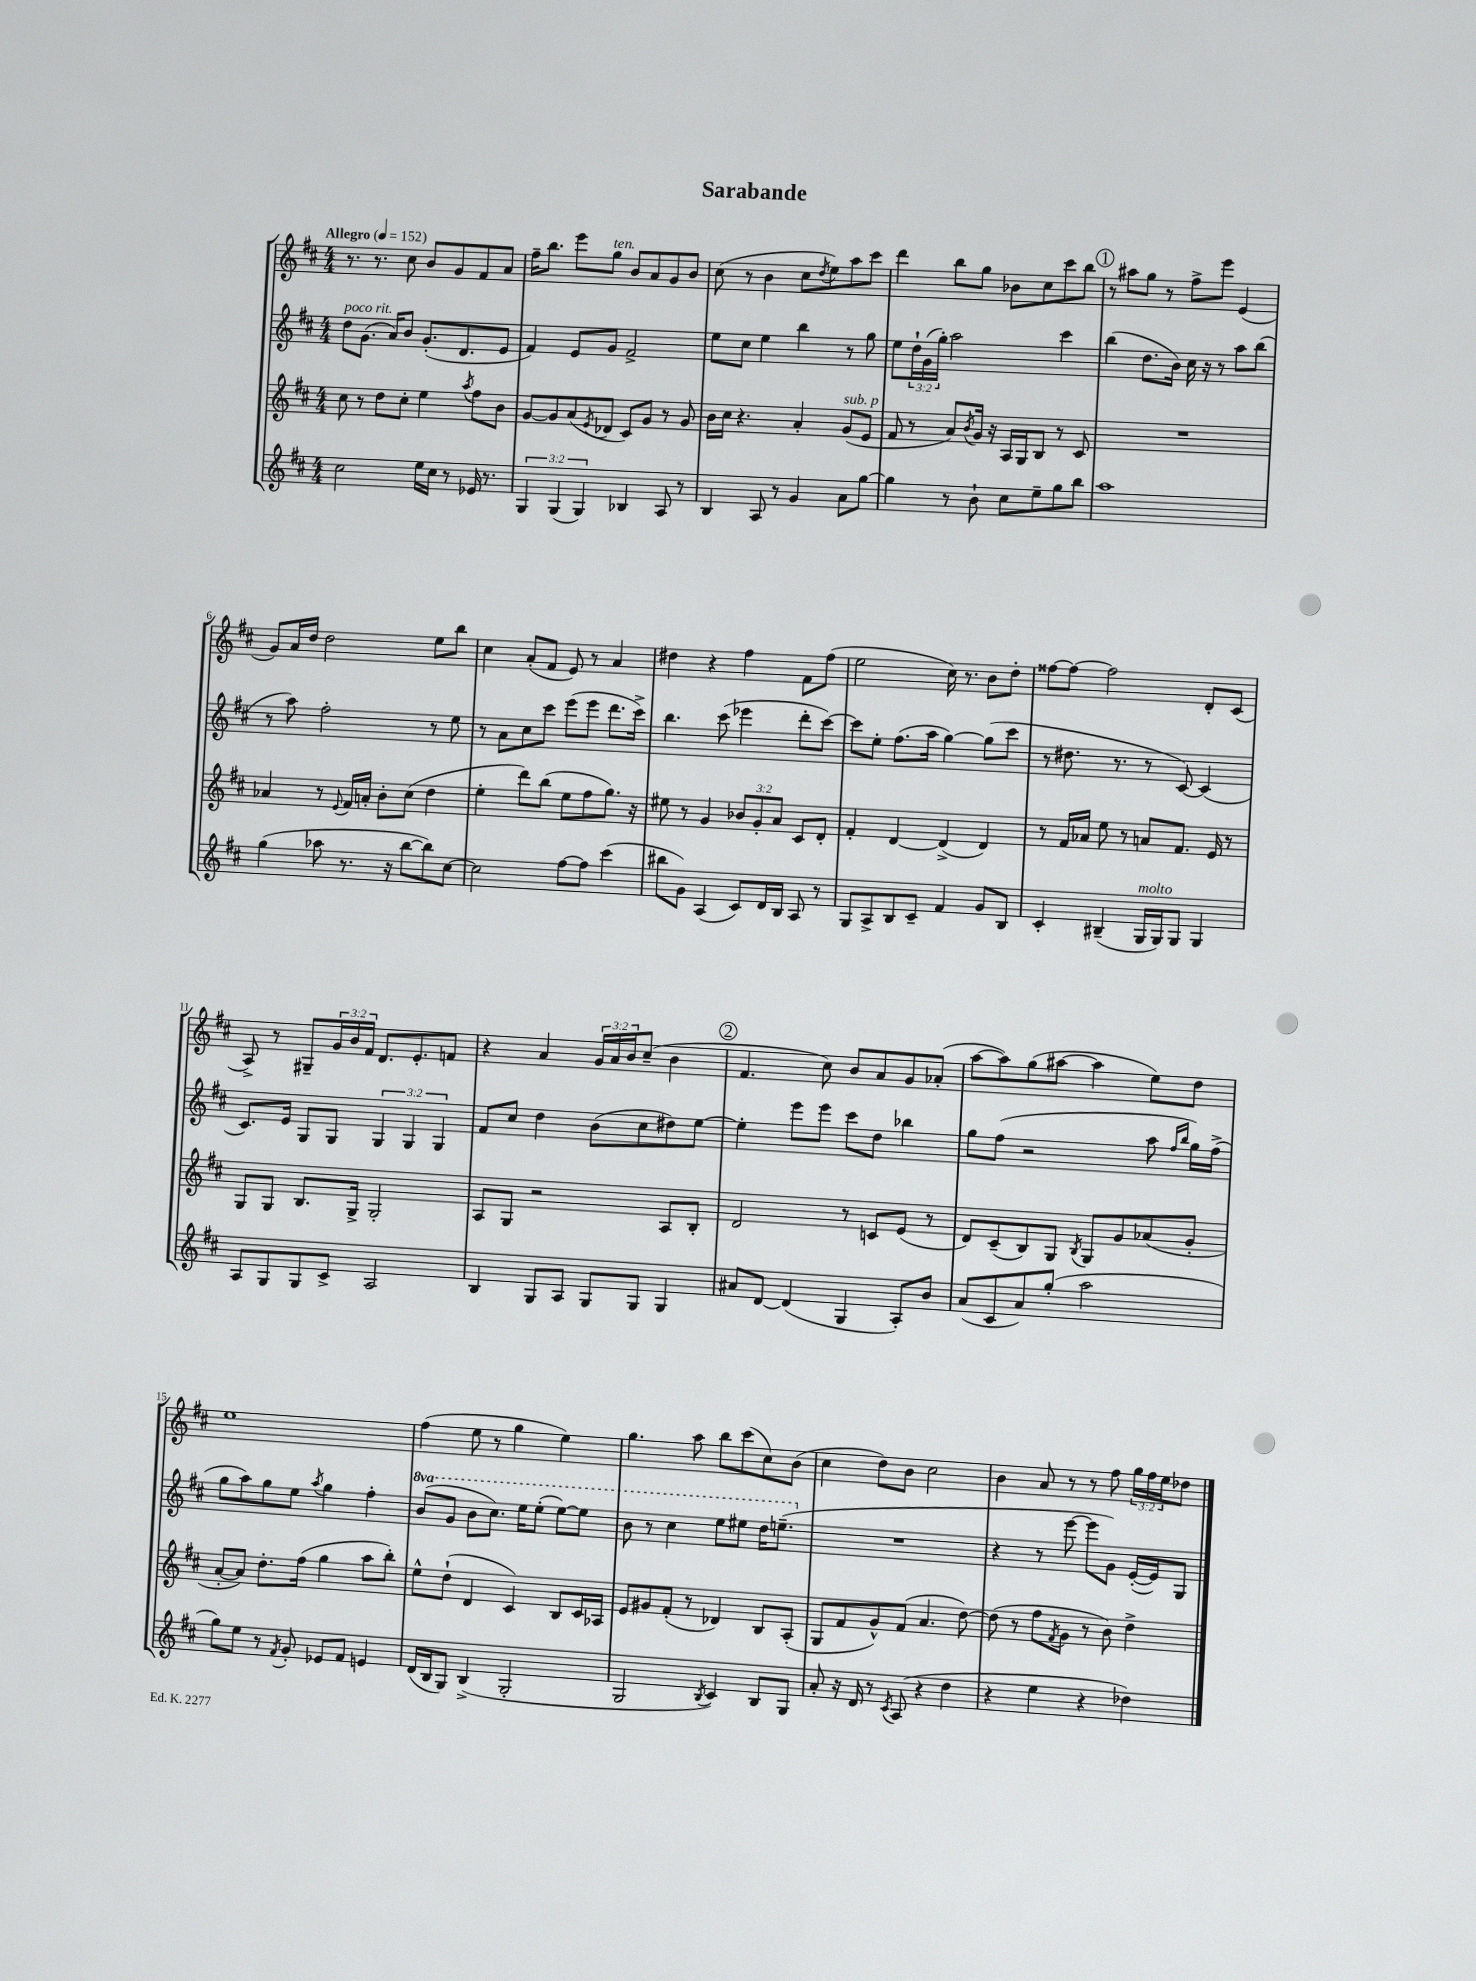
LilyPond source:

\header { title = "Sarabande" }
<<
\new StaffGroup <<
\new Staff = "s0" {
    \clef treble \key d \major \numericTimeSignature \time 4/4 \override Staff.TupletNumber.text = #tuplet-number::calc-fraction-text \tempo "Allegro" 4 = 152
    r8. r8. cis''8 b'8 g'8 fis'8 a'8 |
    fis''16-- b''8. e'''8 g''8^\markup { \italic "ten." } b'8 a'8 g'8 b'8 |
    cis''8( r8 b'4 cis''8 \acciaccatura { d''8 } e''8) a''8 cis'''8 |
    d'''4 b''8 g''8 bes'8 cis''8 cis'''8 b''8 |
    \mark \markup { \circle "1" } r8 ais''8 g''8 r8 fis''8-> e'''8 e'4( |
    g'8) a'16 d''16 d''2 e''8 b''8 |
    cis''4 a'8-.( fis'8 e'8) r8 a'4 |
    dis''4 r4 fis''4 fis'8 fis''8( |
    e''2 cis''16) r8. b'8 d''8-. |
    fisis''8~ fisis''8~ fisis''2 d'8-. cis'8( |
    a8->) r8 gis8-- \tuplet 3/2 { g'16 b'16 fis'16 } d'8. e'8.-. f'8 |
    r4 a'4 \tuplet 3/2 { g'16 a'16 b'16 } cis''8--( b'4 |
    \mark \markup { \circle "2" } fis'4. cis''8) b'8 a'8 g'8 aes'8-.( |
    a''8~ a''8) g''8( ais''8~ ais''4 e''8) d''8 |
    e''1 |
    fis''4( e''8 r8 g''4 e''4) |
    g''4. a''8 b''8 cis'''8( cis''8) b'8( |
    cis''4 d''8) b'8 cis''2 |
    b'4 a'8 r8 r8 fis''8 \tuplet 3/2 { g''16 fis''16 e''16 } des''8 \bar "|." |
}
\new Staff = "s1" {
    \clef treble \key d \major \numericTimeSignature \time 4/4 \override Staff.TupletNumber.text = #tuplet-number::calc-fraction-text \set Staff.ottavationMarkups = #ottavation-simple-ordinals
    d''8^\markup { \italic "poco rit." } g'8.( a'16) b'8 g'8.-.( d'8. e'8 |
    fis'4) e'8 g'8 fis'2-> |
    e''8 cis''8 e''4 b''4 r8 g''8 |
    e''8 \tuplet 3/2 { d''16-! g'16( g''16-.) } a''2 cis'''4 |
    \mark \markup { \circle "1" } b''4( d''8. b'16) cis''16 r16 r8 a''8 b''8( |
    r8 a''8) fis''2-. r8 e''8 |
    r8 a'8 cis''8 cis'''8 e'''8( e'''8 d'''8. cis'''16->) |
    b''4. cis'''8( ees'''4 d'''8-. cis'''8~) |
    cis'''8 e''8-. fis''8.( a''16 g''4~) g''8( cis'''8 |
    r8 dis''8. r8. r8 cis'8~) cis'4( |
    cis'8.) e'16 g8 g8 \tuplet 3/2 { g4 g4 g4 } |
    fis'8 cis''8 d''4 b'8( cis''8 dis''8) e''8~ |
    \mark \markup { \circle "2" } e''4-. e'''8 e'''8 cis'''8 d''8 bes''4 |
    g''8 fis''8( r2 a''8 \grace { fis''16 b''16 } g''16) fis''16->( |
    g''8 a''8) g''8 e''8 \acciaccatura { a''8 } g''4 fis''4-. |
    \ottava #1 b''8( g''8 b''8 cis'''8.) e'''16 e'''8-.( e'''8~) e'''8 |
    b''8 r8 cis'''4 e'''8 eis'''8 d'''16 e'''8.--( \ottava #0 |
    R1 |
    r4 r8 e'''8~ e'''8 g'8) e'16~-.( e'16) g8 \bar "|." |
}
\new Staff = "s2" {
    \clef treble \key d \major \numericTimeSignature \time 4/4 \override Staff.TupletNumber.text = #tuplet-number::calc-fraction-text
    cis''8 r8 d''8 cis''8-. e''4 \acciaccatura { a''8 } fis''8 b'8 |
    g'8~ g'8 a'8( \acciaccatura { e'8 } des'8 cis'8) g'8 r8 g'8 |
    b'16 cis''16 r4. a'4-. g'8^\markup { \italic "sub. p" }( e'8 |
    fis'8 r8 a'8) \acciaccatura { b'8 } g'16 r16 a16 g16 b8 r8 cis'8 |
    \mark \markup { \circle "1" } R1 |
    aes'4 r8 \appoggiatura { e'8 } fis'16 a'16-. b'8-. cis''8( d''4 |
    e''4-. d'''8) b''8( e''8 fis''8 g''8.) r16 |
    eis''8 r8 g'4 \tuplet 3/2 { bes'8 g'8-. a'8 } cis'8 d'8-. |
    fis'4-. d'4~ d'4->( d'4) |
    r8 fis'16 aes'16 e''8 r8 a'8 fis'8. e'16 r8 |
    g8 g8 b8. g16-> g2-. |
    a8 g8 r2 a8 b8-. |
    \mark \markup { \circle "2" } d'2 r8 c'8 e'8( r8 |
    d'8) cis'8--( b8) g8 \acciaccatura { b8 } g8 g'8 aes'8( g'8-. |
    a'8~-. a'8) d''8.-. fis''16( g''4 a''8 b''8-.) |
    e''8-^ d''8-!( d'4 cis'4) b8 cis'16 aes16 |
    e'8 gis'8 fis'8-.( r8 des'4) b8 a8-.( |
    g8 fis'8 g'8-^) fis'8( a'4. d''8~) |
    d''8( r8 fis''8 \acciaccatura { fis'8 } g'8 r8 b'8) d''4-> \bar "|." |
}
\new Staff = "s3" {
    \clef treble \key d \major \numericTimeSignature \time 4/4 \override Staff.TupletNumber.text = #tuplet-number::calc-fraction-text
    cis''2 e''16 cis''16 r8 ees'16 r8. |
    \tuplet 3/2 { g4 g4( g4) } bes4 a8 r8 |
    b4 a8 r8 g'4 a'8 g''8~ |
    g''4 r8 b'8-! cis''8 e''8-- g''8 b''8 |
    \mark \markup { \circle "1" } a''1 |
    g''4( aes''8 r8. r16 b''8~ b''8) cis''8~ |
    cis''2 fis''8~ fis''8 cis'''4( |
    bis''8 g'8) a4( cis'8) d'16 b16 a8 r8 |
    g8 a8-> b8 cis'8-- fis'4 g'8 b8 |
    cis'4-. bis4--( g16^\markup { \italic "molto" } g16) g8 g4 |
    a8 g8 g8 cis'8-> a2 |
    b4 g8 a8 g8 g8 g4 |
    \mark \markup { \circle "2" } ais'8 d'8~ d'4( g4 a8-.) b'8 |
    a'8( cis'8 a'8) g''8-.( a''2 |
    g''8) e''8 r8 \acciaccatura { fis'8 } g'8-. ees'8 fis'8 e'4 |
    d'16( b16 g8) b4->( g2-. |
    g2 \acciaccatura { b8 } cis'4) b8 g8 |
    a'8-. r16 d'16 r8 \acciaccatura { cis'8 } a8( r4 d''4 |
    r4 e''4 r4 des''4) \bar "|." |
}
>>
>>
